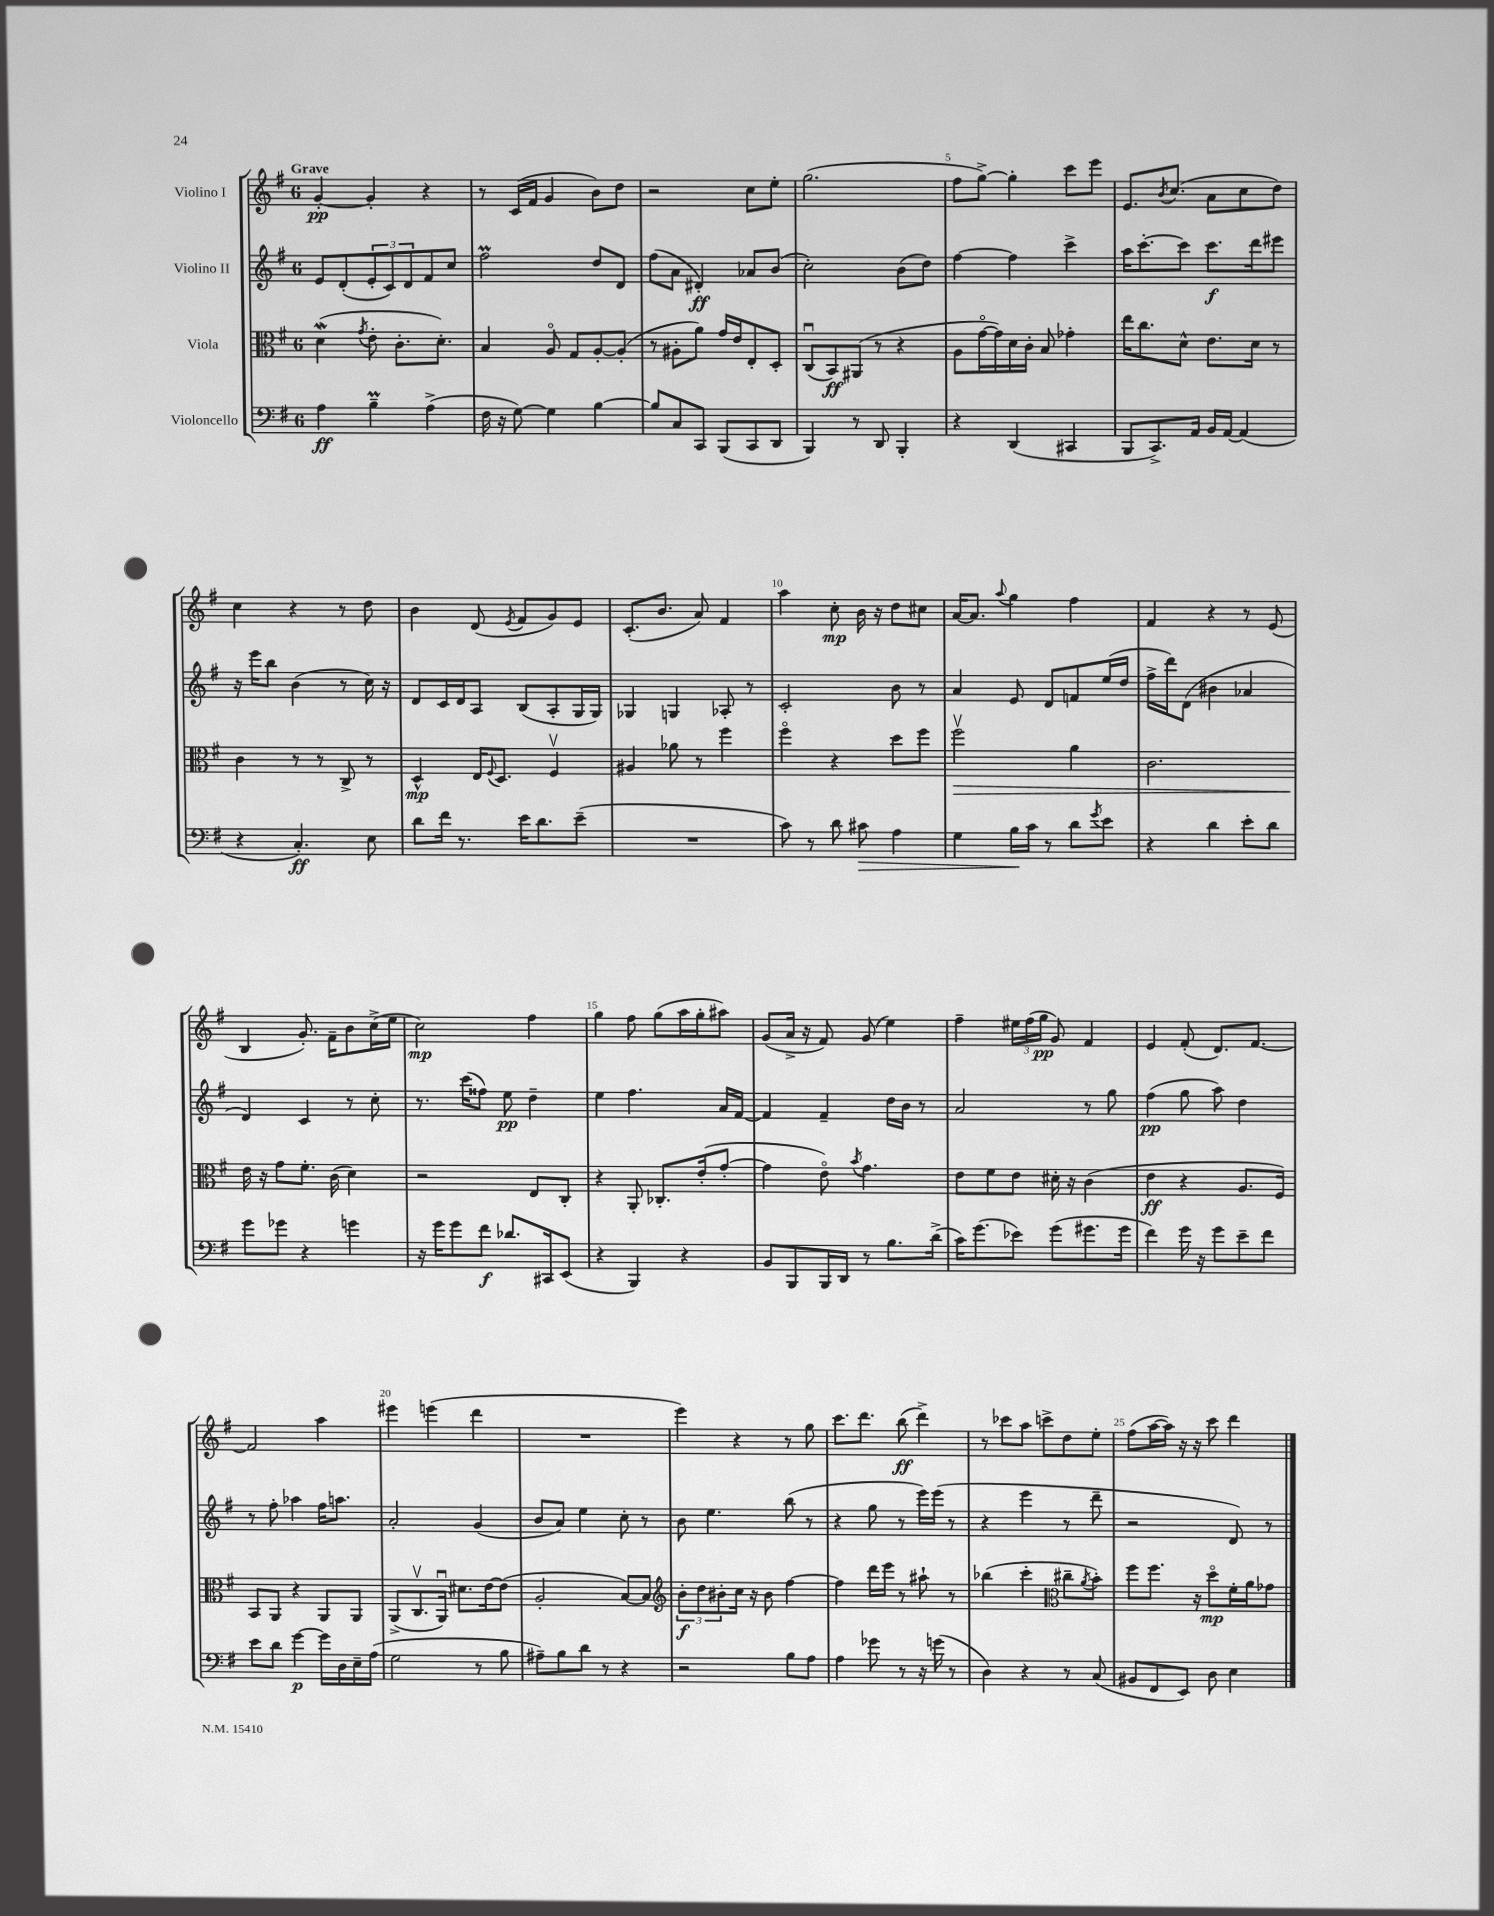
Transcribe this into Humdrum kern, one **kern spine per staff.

**kern	**kern	**kern	**kern
*staff4	*staff3	*staff2	*staff1
*clefF4	*clefC3	*clefG2	*clefG2
*k[f#]	*k[f#]	*k[f#]	*k[f#]
*M6/8	*M6/8	*M6/8	*M6/8
4A	(4d	8e	[4g'
.	.	(8d'	.
.	8qg	.	.
4B~	8e'	12e'	4g']
.	.	12c)	.
.	8.c'	.	.
.	.	12d	.
(4A^	.	8f#	4r
.	8.d')	.	.
.	.	8cc	.
=	=	=	=
16F#	4B	2ff#	8r
16r	.	.	.
[8G)	.	.	(16c
.	.	.	16f#
4G]	8Ao	.	4g
.	8G	.	.
[4B	[8A'	8dd	8b)
.	(8A']	8d	8dd
=	=	=	=
8B]	8r	(8ff#	2r
8C	8A#'	8a	.
8CC	8a)	4d#')	.
(8BBB	16g	.	.
.	16e	.	.
8CC	8E'	8a-	8cc
8DD	8D'	(8b	8ee'
=	=	=	=
4BBB)	(8Cu	2cc')	(2.gg
.	8BB)	.	.
8r	(8AA#	.	.
8DD	8r	.	.
4BBB'	4r	(8b	.
.	.	8dd)	.
=	=	=	=
4r	8A	[4ff#	8ff#
.	[16go	.	[8gg^)
.	16g])	.	.
(4DD	16d	4ff#]	4gg']
.	16c'	.	.
.	8B	.	.
4CC#	4g-'	4ccc^	8ccc
.	.	.	8eee
=	=	=	=
8BBB	16ee	16aa	8.e
.	8.cc	[8.ccc'	.
8.CC^)	.	.	.
.	.	.	8qb
.	.	.	(8.cc
.	8d^^	8ccc]	.
16AA	.	.	.
16BB	8.e	8.ccc	8a
[16AA	.	.	.
(4AA]	.	.	8cc
.	16d	16ddd	.
.	8r	8eee#	8dd)
=	=	=	=
4r	4c	16r	4cc
.	.	16eee	.
.	.	8bb	.
4.C')	8r	(4b	4r
.	8r	.	.
.	8C^	8r	8r
8E	8r	16cc)	8dd
.	.	16r	.
=	=	=	=
8d	4D^^	8d	4b
16f#	.	16c	.
8.r	.	16d	.
.	16E	8A	(8d
.	8qqF#	.	.
.	8.D	.	.
.	.	.	8qe
16e	.	(8B	8f#
8.d	.	.	.
.	4F#v	8A'	8g)
(8e~	.	16G	8e
.	.	16G)	.
=	=	=	=
2.r	4A#	4G-	(8.c'
.	.	.	8.b
.	8a-	4G	.
.	8r	.	8a)
.	4ff#	8A-'	4f#
.	.	8r	.
=	=	=	=
8c)	4ff#o	2c'	4aa
8r	.	.	.
8d	4r	.	8cc'
8c#	.	.	16b
.	.	.	16r
4A	8dd	8b	8dd
.	8ff#	8r	8cc#
=	=	=	=
4G	2ff#v	4a	[16a
.	.	.	8.a]
.	.	.	8qqaa
16B	.	8e	4gg
16c	.	.	.
8r	.	8d	.
8d	4a	8f	4ff#
8qg	.	.	.
8e	.	(16ee	.
.	.	16dd	.
=	=	=	=
4r	2.c	16ff#^	4f#
.	.	16ddd)	.
.	.	(8d	.
4d	.	4b#	4r
8e'	.	4a-	8r
8d	.	.	(8e
=	=	=	=
8g	16e	4d)	4B
.	16r	.	.
8g-	8g	.	.
4r	8.f#'	4c	8.g')
.	(16c	.	16f#~
4g	4d)	8r	8b
.	.	8cc'	(16cc^
.	.	.	16ee
=	=	=	=
16r	2r	8.r	2cc)
16g	.	.	.
8g	.	.	.
.	.	(16ccc	.
8f#	.	8ff##)	.
8.d-	.	8ee	.
.	8E	4dd~	4ff#
16CC#	.	.	.
(8EE	8C'	.	.
=	=	=	=
4r	4r	4ee	4gg
4BBB)	8AA'	4.ff#	8ff#
.	8.C-'	.	(8gg
4r	.	.	16aa
.	(16e'	.	16gg'
.	[8g'	16a	8aa#)
.	.	[16f#	.
=	=	=	=
8BB	4g]	4f#]	(8g
8BBB	.	.	16a^
.	.	.	16r
16BBB	8eo)	4f#~	8f#)
16DD	.	.	.
.	8qb	.	.
8r	4.g	.	(8g
8.B	.	16dd	4ee)
.	.	16b	.
.	.	8r	.
(16d^	.	.	.
=	=	=	=
16c)	8e	2a	4ff#~
(8.g	.	.	.
.	8f#	.	.
8e-)	8e	.	24ee#
.	.	.	(24ff#
.	.	.	24gg
(8g	16d#'	.	8g)
.	16r	.	.
8.g#	(4c	8r	4f#
.	.	8gg	.
16g#	.	.	.
=	=	=	=
4f#)	4e	(4ff#	4e
16g	4r	8gg	(8f#'
16r	.	.	.
8g	.	8aa)	8.d)
8e~	8.A	4dd	.
.	.	.	[8.f#
8f#	.	.	.
.	16F#)	.	.
=	=	=	=
8e	8BB	8r	2f#]
8d	8AA	8ff#'	.
[4g	4r	4aa-	.
16g]	8AA	16ff#	4aa
16D	.	8.aa	.
16E~	8AA	.	.
(16A	.	.	.
=	=	=	=
2G	(8AA^	2a'	4eee#
.	8.Cv	.	.
.	.	.	(4eee
.	16AAu)	.	.
.	8.d#	.	.
8r	.	(4g	4ddd
.	[16e	.	.
8B	(8e]	.	.
=	=	=	=
8A#~)	2A'	8b	2.r
8B	.	8a)	.
8d	.	4ee	.
8r	.	.	.
4r	[8B)	8cc'	.
.	8B]	8r	.
=	=	=	=
*	*clefG2	*	*
2r	12b'	8b	4eee)
.	12dd	.	.
.	.	4.ee	.
.	12b#'	.	.
.	16cc	.	4r
.	16r	.	.
.	8b#	.	.
8B	[4ff#	(8bb	8r
8A	.	8r	8gg
=	=	=	=
4A	4ff#]	4r	8.ccc
.	.	.	8.ddd
8g-	16ddd	8gg	.
.	16eee	.	.
8r	8r	8r	(8bb
16r	8aa#`	16eee)	4ddd^)
(16g	.	(16eee	.
8r	8r	8r	.
=	=	=	=
4D)	(4bb-	4r	8r
.	.	.	8ccc-
4r	4ccc'	4eee	8aa
.	.	.	8ccc^
*	*clefC3	*	*
8r	8cc#~	8r	8dd
.	8qa	.	.
(8C	8b')	8ddd~	8ee'
=	=	=	=
8BB#	8ff#	2r	(8ff#
8FF#	8.ff#	.	[16aa
.	.	.	16aa])
8EE)	.	.	16r
.	16r	.	16r
8D	8ddo	.	8ccc
4E	16f#'	8d)	4ddd
.	16a	.	.
.	8g-	8r	.
==	==	==	==
*-	*-	*-	*-
